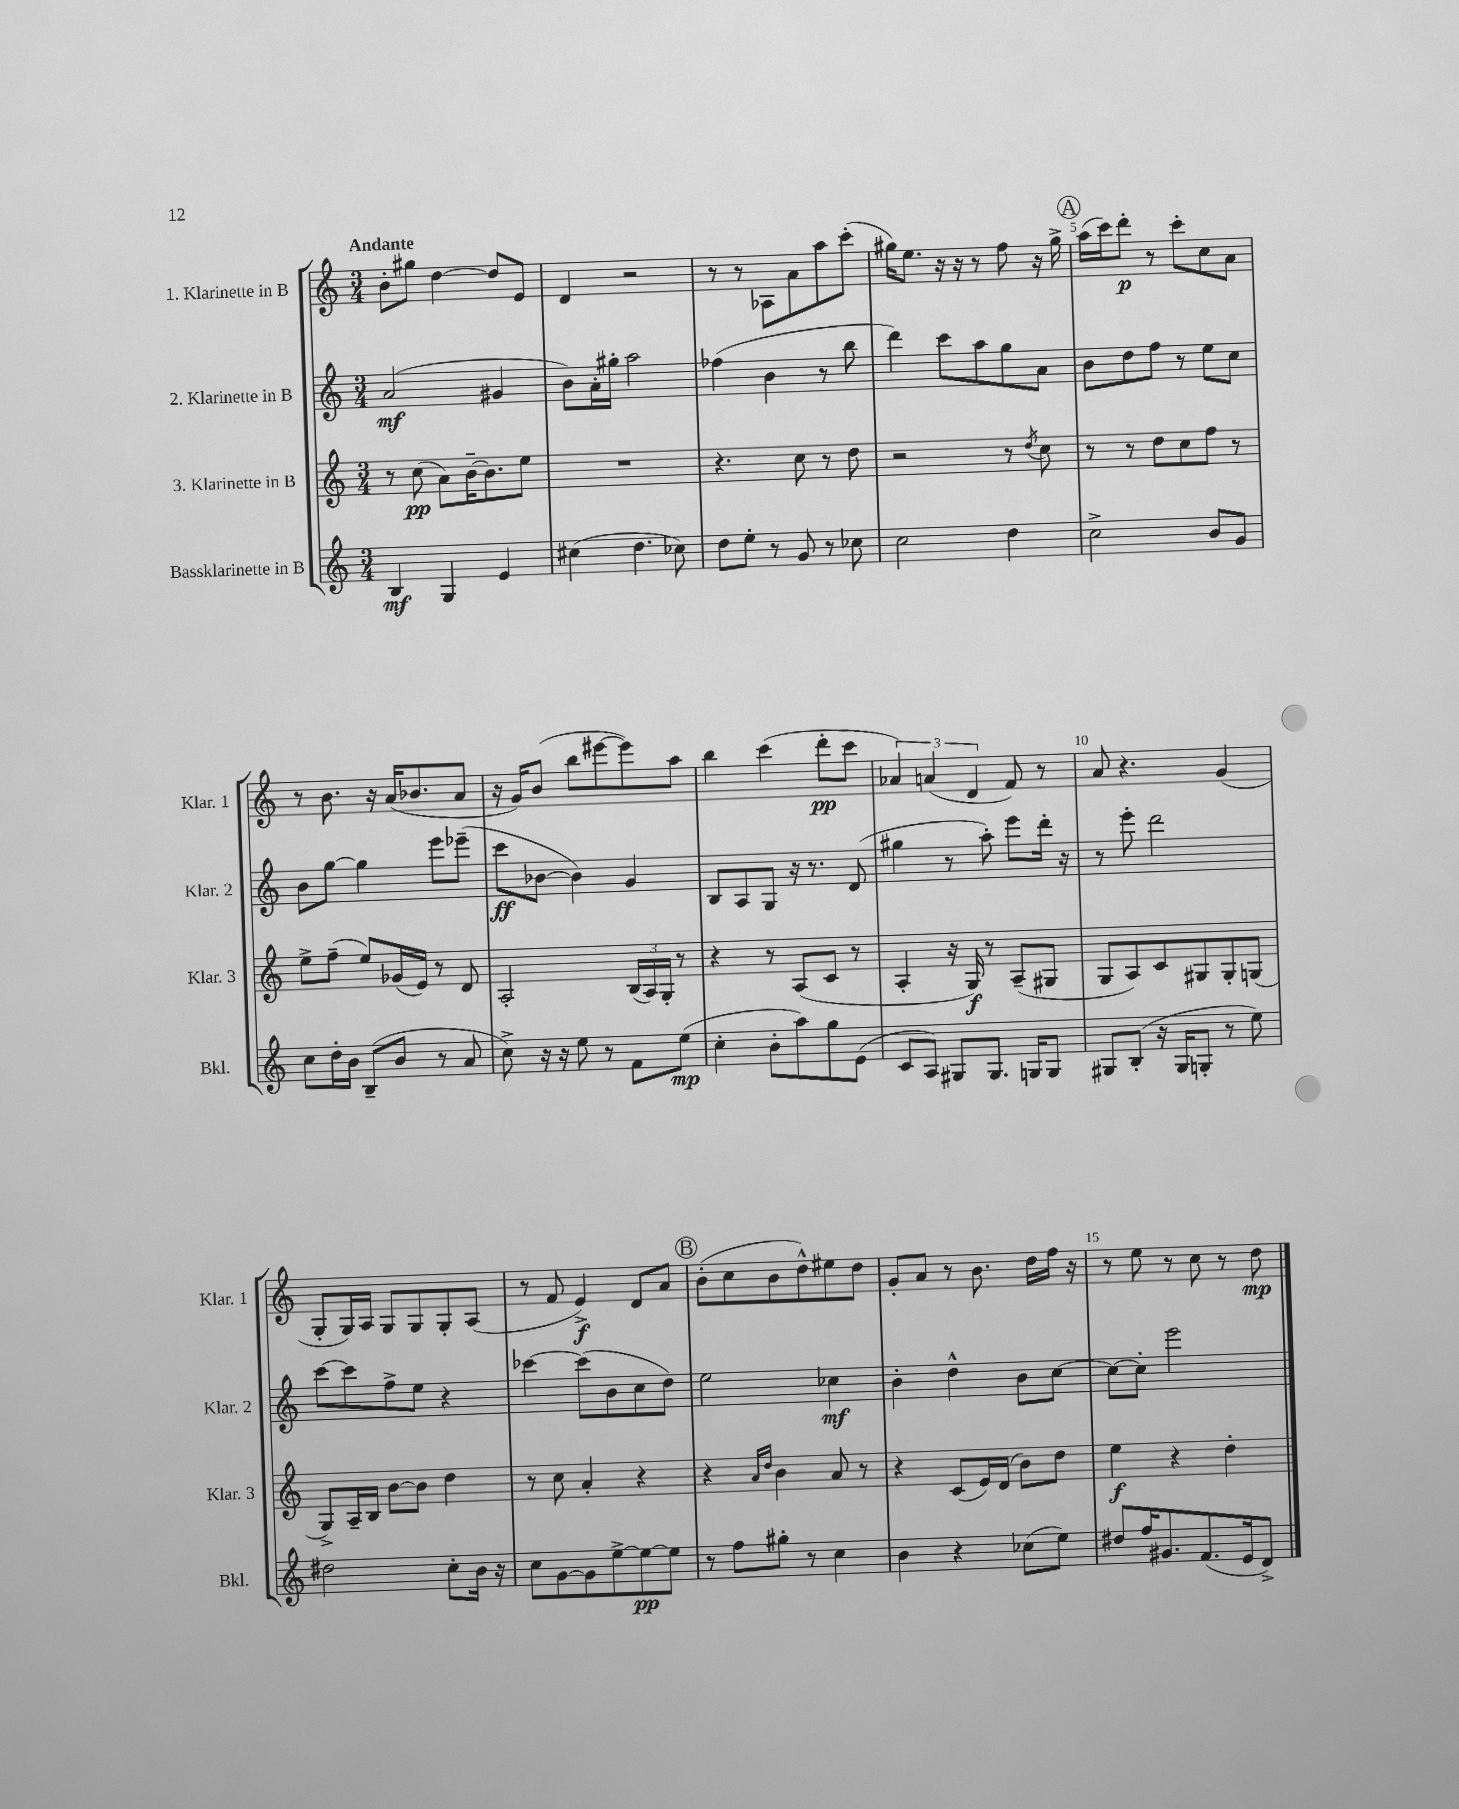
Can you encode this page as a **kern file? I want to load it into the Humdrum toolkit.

**kern	**dynam	**kern	**dynam	**kern	**dynam	**kern	**dynam
*part4	*part4	*part3	*part3	*part2	*part2	*part1	*part1
*staff4	*staff4	*staff3	*staff3	*staff2	*staff2	*staff1	*staff1
*I"Bassklarinette in B	*	*I"3. Klarinette in B	*	*I"2. Klarinette in B	*	*I"1. Klarinette in B	*
*I'Bkl.	*	*I'Klar. 3	*	*I'Klar. 2	*	*I'Klar. 1	*
*clefG2	*	*clefG2	*	*clefG2	*	*clefG2	*
*k[]	*	*k[]	*	*k[]	*	*k[]	*
*M3/4	*	*M3/4	*	*M3/4	*	*M3/4	*
=1	=1	=1	=1	=1	=1	=1	=1
!	!	!	!	!	!	!LO:TX:a:B:t=Andante	!
4B/	mf	8r	.	(2a/	mf	8b'\L	.
.	.	(8cc\	pp	.	.	8gg#X\J	.
4G/	.	8a\L)	.	.	.	[4dd\	.
.	.	[16b~\K	.	.	.	.	.
.	.	8.b\]	.	.	.	.	.
4e/	.	.	.	4g#X/	.	8dd/L]	.
.	.	8ee\J	.	.	.	8e/J	.
=2	=2	=2	=2	=2	=2	=2	=2
(4cc#X\	.	2.r	.	8b\L)	.	4d/	.
.	.	.	.	16a'\L	.	.	.
.	.	.	.	16gg#X'\JJ	.	.	.
4.dd\	.	.	.	2aa\	.	2r	.
8cc-X\)	.	.	.	.	.	.	.
=3	=3	=3	=3	=3	=3	=3	=3
8dd\L	.	4.r	.	(4ff-X\	.	8r	.
8ee'\J	.	.	.	.	.	8r	.
8r	.	.	.	4b\	.	8A-X\L	.
8g/	.	8cc\	.	.	.	8a\	.
8r	.	8r	.	8r	.	8aa\	.
8cc-X\	.	8dd\	.	8bb\	.	(8ccc'\J	.
=4	=4	=4	=4	=4	=4	=4	=4
2cc\	.	2r	.	4ddd\)	.	16gg#X\KL)	.
.	.	.	.	.	.	8.ee\J	.
.	.	.	.	8ccc\L	.	16r	.
.	.	.	.	.	.	16r	.
.	.	.	.	8aa\	.	8r	.
4dd\	.	8r	.	8gg\	.	8ff\	.
.	.	8qdd/	.	.	.	.	.
.	.	8cc\	.	8a\J	.	16r	.
.	.	.	.	.	.	16gg#^\	.
!!LO:REH:place=s1:t=A
=5	=5	=5	=5	=5	=5	=5	=5
2cc^\	.	8r	.	8b\L	.	(16aa\LL	.
.	.	.	.	.	.	16ccc\J)	.
.	.	8r	.	8dd\	.	8ddd'\J	p
.	.	8dd\L	.	8ff\J	.	8r	.
.	.	8cc\	.	8r	.	8ccc'\L	.
8b/L	.	8ff\J	.	8ee\L	.	8cc\	.
8g/J	.	8r	.	8cc\J	.	8a\J	.
!!LO:LB:g=z
=6	=6	=6	=6	=6	=6	=6	=6
8cc\L	.	8ee^\L	.	8b\L	.	8r	.
16dd'\L	.	(8ff~\J	.	[8gg\J	.	8.b\	.
16b\JJ	.	.	.	.	.	.	.
(8B~/L	.	8ee/L)	.	4gg\]	.	.	.
.	.	.	.	.	.	16r	.
8b/J	.	(16g-X/L	.	.	.	(16a/KL	.
.	.	16e/JJ)	.	.	.	8.b-X/	.
8r	.	8r	.	8eee\L	.	.	.
8a/	.	8d/	.	(8eee-X~\J	.	8a/J	.
=7	=7	=7	=7	=7	=7	=7	=7
8cc^\)	.	2A'/	.	8ccc\L	ff	16r	.
.	.	.	.	.	.	16g/KL)	.
16r	.	.	.	[8b-X\J	.	(8b/J	.
16r	.	.	.	.	.	.	.
8ee\	.	.	.	4b-\])	.	8bb\L	.
8r	.	.	.	.	.	[8eee#X\	.
8f\L	.	(24B/LL	.	4g/	.	8eee#\])	.
.	.	24A/)	.	.	.	.	.
.	.	24G'/JJ	.	.	.	.	.
(8ee\J	mp	8r	.	.	.	8aa\J	.
=8	=8	=8	=8	=8	=8	=8	=8
4cc'\	.	4r	.	8B/L	.	4bb\	.
.	.	.	.	8A/	.	.	.
8b'\L	.	8r	.	8G/J	.	(4ccc\	.
8aa\)	.	(8A/L	.	16r	.	.	.
.	.	.	.	8.r	.	.	.
8gg\	.	8c/J	.	.	.	8ddd'\L	pp
(8e\J	.	8r	.	(8d/	.	8ccc\J	.
=9	=9	=9	=9	=9	=9	=9	=9
8c/L	.	4A'/	.	4gg#X\	.	6a-X/)	.
8A/J)	.	.	.	.	.	.	.
.	.	.	.	.	.	(6an/	.
8G#X/L	.	16r	.	8r	.	.	.
.	.	16G/)	f	.	.	.	.
.	.	.	.	.	.	6d/	.
8.G#/J	.	8r	.	8aa'\)	.	.	.
.	.	(8A~/L	.	8eee\L	.	8f/)	.
16Gn/KL	.	.	.	.	.	.	.
8G/J	.	8G#X/J	.	16ddd'\Jk	.	8r	.
.	.	.	.	16r	.	.	.
=10	=10	=10	=10	=10	=10	=10	=10
8G#X/L	.	8G/L	.	8r	.	8a/	.
(8B'/J	.	8A/)	.	8eee'\	.	4.r	.
16r	.	8c/	.	2ddd\	.	.	.
16G#/KL	.	.	.	.	.	.	.
8Gn'/J	.	8G#X/	.	.	.	.	.
8r	.	8G#'/	.	.	.	(4g/	.
8ee\)	.	(8Gn/J	.	.	.	.	.
!!LO:LB:g=z
=11	=11	=11	=11	=11	=11	=11	=11
2dd#X\	.	8G^/L)	.	[8ccc\L	.	8G'/L	.
.	.	16A~/L	.	8ccc\]	.	16G/L)	.
.	.	16B/JJ	.	.	.	16A/JJ	.
.	.	[8b\L	.	8ff^\	.	8G/L	.
.	.	8b\J]	.	8ee\J	.	8G/	.
8cc'\L	.	4dd\	.	4r	.	8G'/	.
16b\Jk	.	.	.	.	.	(8A/J	.
16r	.	.	.	.	.	.	.
=12	=12	=12	=12	=12	=12	=12	=12
8cc\L	.	8r	.	[4ccc-X\	.	8r	.
[8g\	.	8cc\	.	.	.	8f/	.
8g\]	.	4a'/	.	(8ccc-\L]	.	4e^/)	f
[8ee^\	.	.	.	8b\	.	.	.
8ee\_	pp	4r	.	8cc\	.	8d/L	.
8ee\J]	.	.	.	8dd\J)	.	8a/J	.
!!LO:REH:place=s1:t=B
=13	=13	=13	=13	=13	=13	=13	=13
8r	.	4r	.	2ee\	.	(8b'\L	.
8ff\L	.	.	.	.	.	8cc\	.
.	.	16qqa/LL	.	.	.	.	.
.	.	16qqdd/JJ	.	.	.	.	.
8gg#X'\J	.	4b\	.	.	.	8b\	.
8r	.	.	.	.	.	8dd^^\)	.
4cc\	.	8a/	.	4cc-X\	mf	8ee#X\	.
.	.	8r	.	.	.	8dd\J	.
=14	=14	=14	=14	=14	=14	=14	=14
4b\	.	4r	.	4b'\	.	8g'/L	.
.	.	.	.	.	.	8a/J	.
4r	.	(8c/L	.	4dd^^\	.	8r	.
.	.	16e/L)	.	.	.	8.b\	.
.	.	(16d/JJ	.	.	.	.	.
(8cc-X\L	.	8b\L)	.	8b\L	.	.	.
.	.	.	.	.	.	16dd\LL	.
8ee\J)	.	8dd\J	.	[8cc\J	.	16ff\JJ	.
.	.	.	.	.	.	16r	.
=15	=15	=15	=15	=15	=15	=15	=15
8dd#X/L	.	4ee\	f	8cc\L_	.	8r	.
16ff/K	.	.	.	8cc'\J]	.	8ee\	.
8.g#X/	.	.	.	.	.	.	.
.	.	4r	.	2eee\	.	8r	.
(8.f/	.	.	.	.	.	8cc\	.
.	.	4dd'\	.	.	.	8r	.
16e/k	.	.	.	.	.	.	.
8d^/J)	.	.	.	.	.	8dd\	mp
==	==	==	==	==	==	==	==
*-	*-	*-	*-	*-	*-	*-	*-
